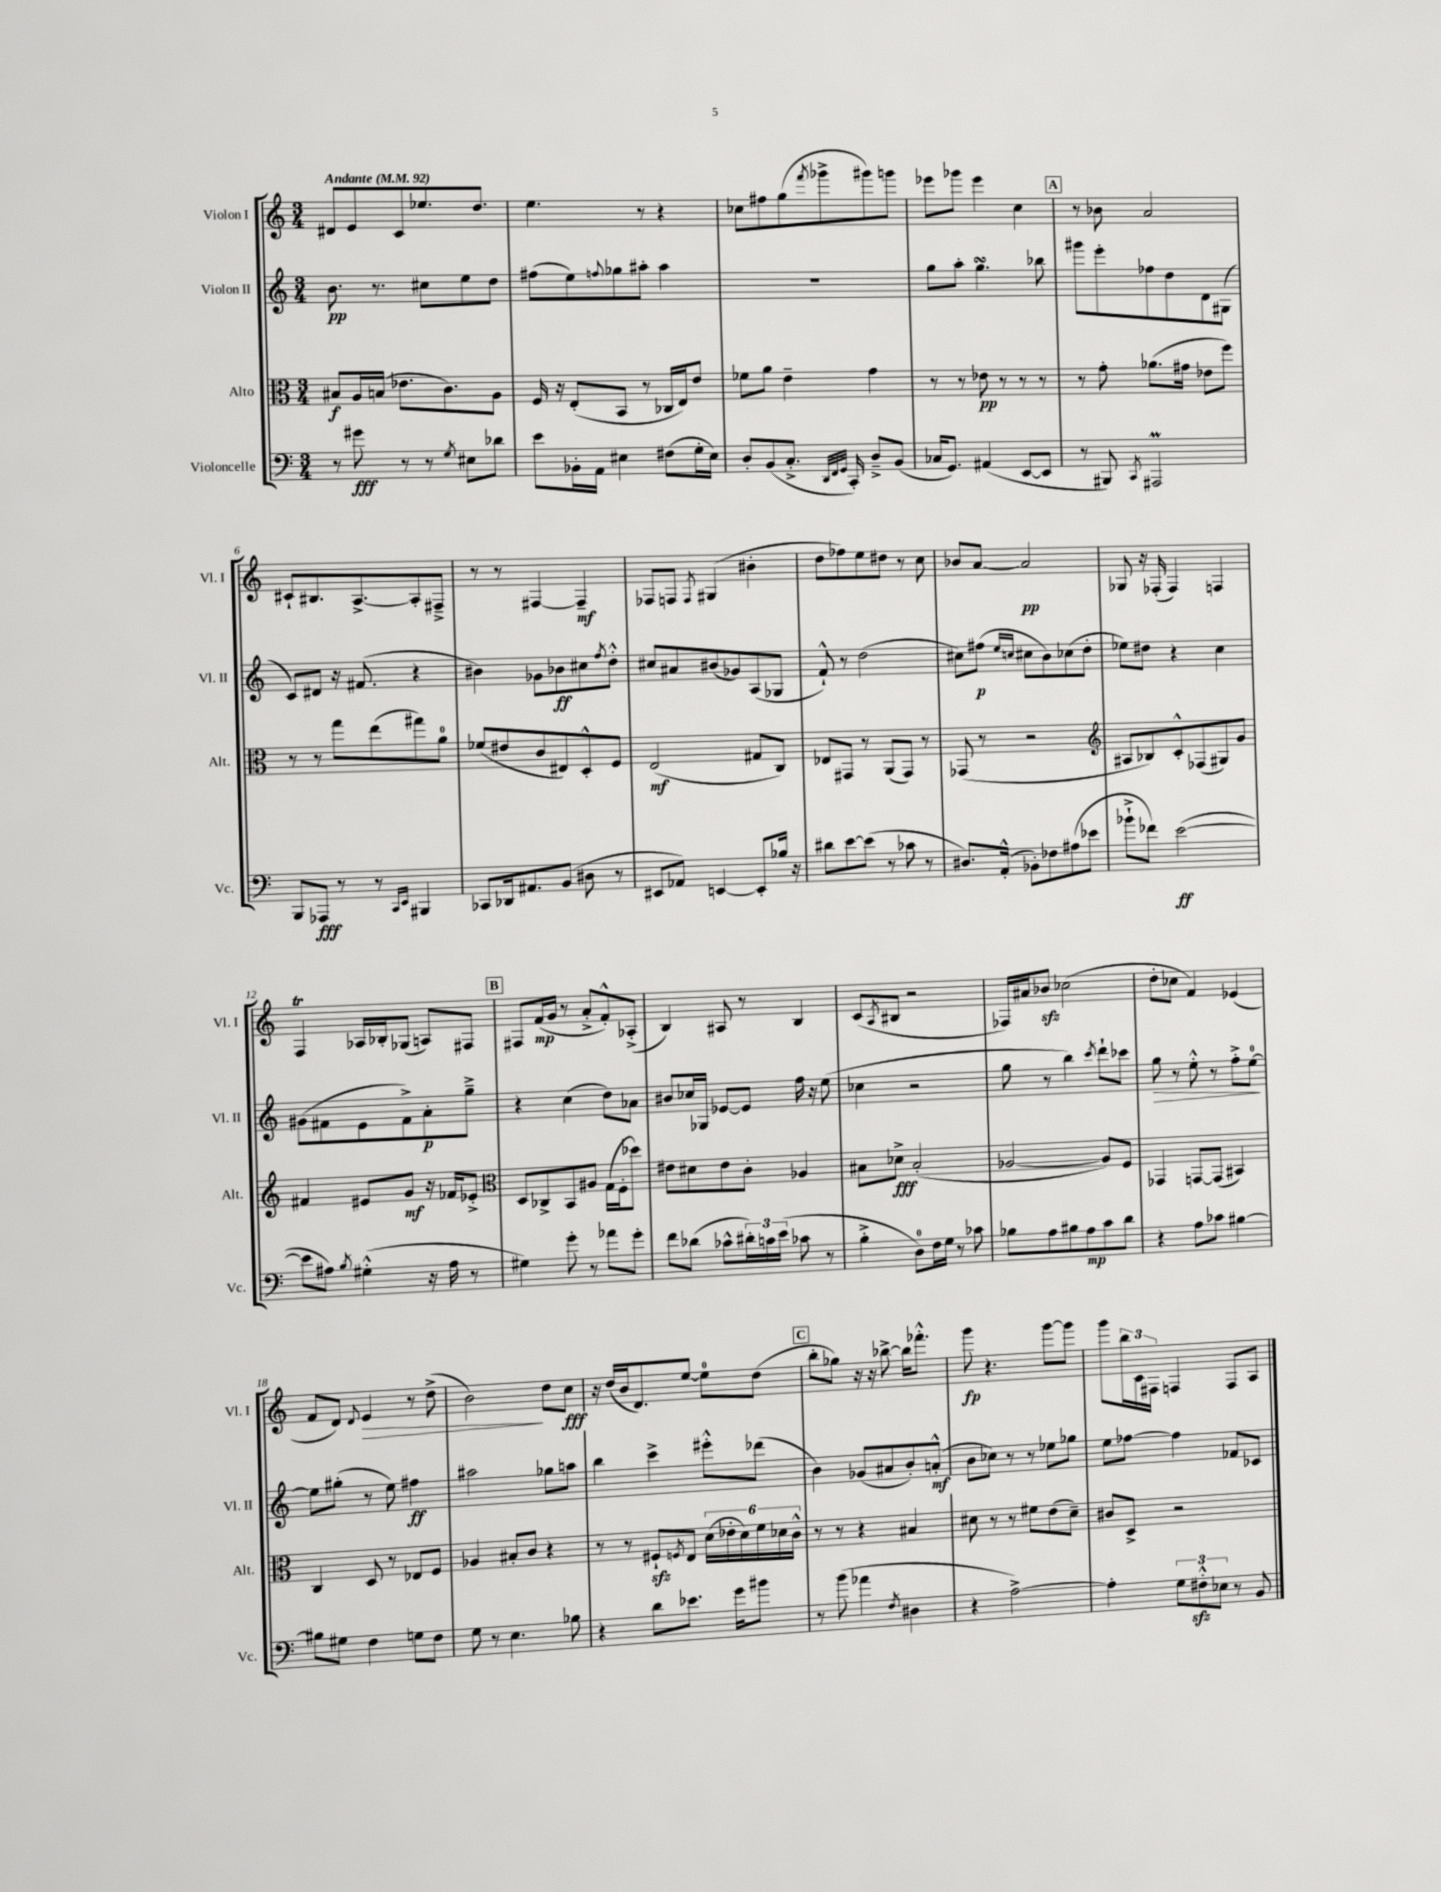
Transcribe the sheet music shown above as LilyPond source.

<<
\new StaffGroup <<
\new Staff = "s0" \with { instrumentName = "Violon I" shortInstrumentName = "Vl. I" } {
    \clef treble \key c \major \numericTimeSignature \time 3/4 \tempo "Andante" 4 = 92
    dis'8 e'8 c'8 ees''8. d''8. |
    e''4. r8 r4 |
    ces''8 fis''8 g''8( \acciaccatura { f'''8 } ges'''8-> gis'''8) g'''8 |
    ees'''8 ges'''8 ees'''4 c''4 |
    \mark \markup { \box "A" } r8 bes'8 a'2 |
    cis'8-! bis8. a8.~-> a8-. fis8---> |
    r8 r8 fis4~ fis4--\mf |
    fes8 f8 \acciaccatura { f8 } gis4( bis'4-. |
    d''8 fes''8) e''8 dis''8 r8 c''8 |
    bes'8 a'8~ a'2\pp |
    ges8 r16 fes16-.( fes4) f4 |
    f4\trill aes16 bes16-. ges8( a8) fis8 |
    \mark \markup { \box "B" } fis8 f'16\mp( g'16 r8 a'8-.-> f'8-.-^) aes8-.->( |
    b4) ais8 r8 b4 |
    c'8( \acciaccatura { a8 } bis8 r2 |
    fes16) ais'16 bes'8\sfz ces''2( |
    d''8-. ces''8 f'4) ees'4( |
    f'8 d'8) \appoggiatura { d'8 } e'4\> r8 d''8->( |
    b'2\!) d''8 c''8\fff |
    r16 d''16( b'16 d'8.) e''8~ e''8-0 d''8( |
    \mark \markup { \box "C" } b''8-. ges''8) r16 r16 bes''8~-> bes''16 fes'''8.-.-^ |
    g'''8\fp r4. g'''8~ g'''8 |
    g'''8 \tuplet 3/2 { b''16 c'16 fis16 } f4 f8 a8 \bar "|." |
}
\new Staff = "s1" \with { instrumentName = "Violon II" shortInstrumentName = "Vl. II" } {
    \clef treble \key c \major \numericTimeSignature \time 3/4
    b'8.\pp r8. cis''8 e''8 d''8 |
    fis''8( e''8) \appoggiatura { f''8 } ges''8 ais''8-. ais''4 |
    R2. |
    g''8 a''8-. g''4.\turn bes''8 |
    \mark \markup { \box "A" } gis'''8 e'''8-. fes''8 d''8 d'8 gis8( |
    c'8) dis'8 r16 fis'8.( r4 |
    bis'4) ges'8 bes'8\ff cis''8 \acciaccatura { f''8 } d''8-.-^ |
    cis''8 ais'8 bis'8( ges'8) a8( ges8 |
    f'8-!-^) r8 d''2( |
    cis''8) fis''8\p( \grace { e''16 c''16 } cis''8 b'8) ces''8( d''8-. |
    ees''8) dis''8 r4 c''4 |
    gis'8( fis'8 e'8 fis'8->) a'8-.\p g''8---> |
    \mark \markup { \box "B" } r4 c''4( d''8) aes'8 |
    bis'8 ces''16 ges16 ees'8~ ees'8 f''16 r16 e''8( |
    ces''4 r2 |
    g''8 r8 b''4) \acciaccatura { c'''8 } d'''8-! ces'''8 |
    g''8\> r8 e''8-.-^ r8 f''8-.-> e''8-0~\! |
    e''8 gis''8-.( r8 e''8) fis''4\ff |
    ais''2 ges''8 a''8 |
    b''4 c'''4-> eis'''8-.-^ des'''8( |
    \mark \markup { \box "C" } b'4) ges'8( ais'8 b'8-.) a'8-.-^\mf( |
    b'8 ces''8) r8 r8 ees''8 ges''8 |
    e''8 fes''8~ fes''4 fes'8 ces'8 \bar "|." |
}
\new Staff = "s2" \with { instrumentName = "Alto" shortInstrumentName = "Alt." } {
    \clef alto \key c \major \numericTimeSignature \time 3/4
    bis8\f a16 b16( ees'8. c'8.) a8 |
    f16 r16 e8-.( b,8 r8 ces16 e16) e'8 |
    fes'8 a'8 e'4-- g'4 |
    r8 r8 ees'8\pp r8 r8 r8 |
    \mark \markup { \box "A" } r8 g'8-. aes'8.( gis'16 ees'8 f''8) |
    r8 r8 g''8 e''8( gis''8) a'8-0 |
    fes'8( eis'8 c'8 eis8) d8-.-^ f8 |
    e2\mf( gis8 c8) |
    ees8 gis,8 r8 a,8( gis,8) r8 |
    ges,8( r8 r2 |
    \clef treble ais8 bes8) c'8-.-^ fes8( gis8) g'8 |
    fis'4 eis'8 g'8\mf r16 fes'16 ees'8-.-> |
    \mark \markup { \box "B" } \clef alto d8 ces8-> b,8 ais8 g16( f16-. des''8) |
    eis'8 dis'8 eis'8 c'8-. aes4 |
    bis8 des'8->\fff bis2-.( |
    aes2~ aes8) f8 |
    ges,4 g,8~ g,8( bis,4) |
    c4 d8 r8 ees8 f8 |
    aes4 bis8-. c'8 r4 |
    r8 r8 fis8-!\sfz \acciaccatura { f8 } e8 \tuplet 6/4 { d'16( ees'16-. d'16) f'16 des'16 c'16-^ } |
    \mark \markup { \box "C" } r8 r8 r4 bis4 |
    dis'8 r8 r8 fis'8 e'8( dis'8--) |
    cis'8 d8-> r2 \bar "|." |
}
\new Staff = "s3" \with { instrumentName = "Violoncelle" shortInstrumentName = "Vc." } {
    \clef bass \key c \major \numericTimeSignature \time 3/4
    r8 gis'8\fff r8 r8 \acciaccatura { g8 } eis8 des'8 |
    e'8 bes,16-. a,16 eis4 fis8( g16-. eis16) |
    d8-. b,8( c8.-.-> \grace { d,32 f,32 g,32 } c,16-.) d8---> b,8( |
    ces16 g,8.) ais,4( e,8~ e,8 |
    \mark \markup { \box "A" } r8 bis,,8) \acciaccatura { c,8 } ais,,2\prall |
    b,,8 aes,,8\fff r8 r8 \grace { c,16 e,16 } bis,,4 |
    ces,8 des,16 ais,8. b,8( dis8 r8 |
    eis,8 aes,8) e,4~ e,8-. bes16 r16 |
    dis'8 e'8~ e'8( r8 ces'8 r8 |
    dis8.) a,16-.-^( bes,8-.) fes8 ais8( ees'8 |
    bes'8-!-> fes'8) e'2~\ff( |
    e'8 ais8) \acciaccatura { b8 } gis4-.-^( r16 ais16 r8 |
    \mark \markup { \box "B" } gis4) g'8-. r8 aes'8 g'8-. |
    f'8 des'8( ces'8-^ \tuplet 3/2 { dis'16-.) c'16 e'16( } ces'8 r8 |
    b4-.-> d8-0) f16 g16 r8 ces'8 |
    bes8 a8 bis8 a8\mp c'8 d'8 |
    r4 a8 ces'8 bis4~ |
    bis8 gis8 f4 g8 f8 |
    g8 r8 e4. bes8 |
    r4 d'8 ees'8. g'16 bis'8 |
    \mark \markup { \box "C" } r8 b'8( aes'4 \acciaccatura { f8 } dis4 |
    r4 a2~->) |
    a4-. \tuplet 3/2 { g8 fis8-.-^\sfz ees8 } r8 b,8 \bar "|." |
}
>>
>>
